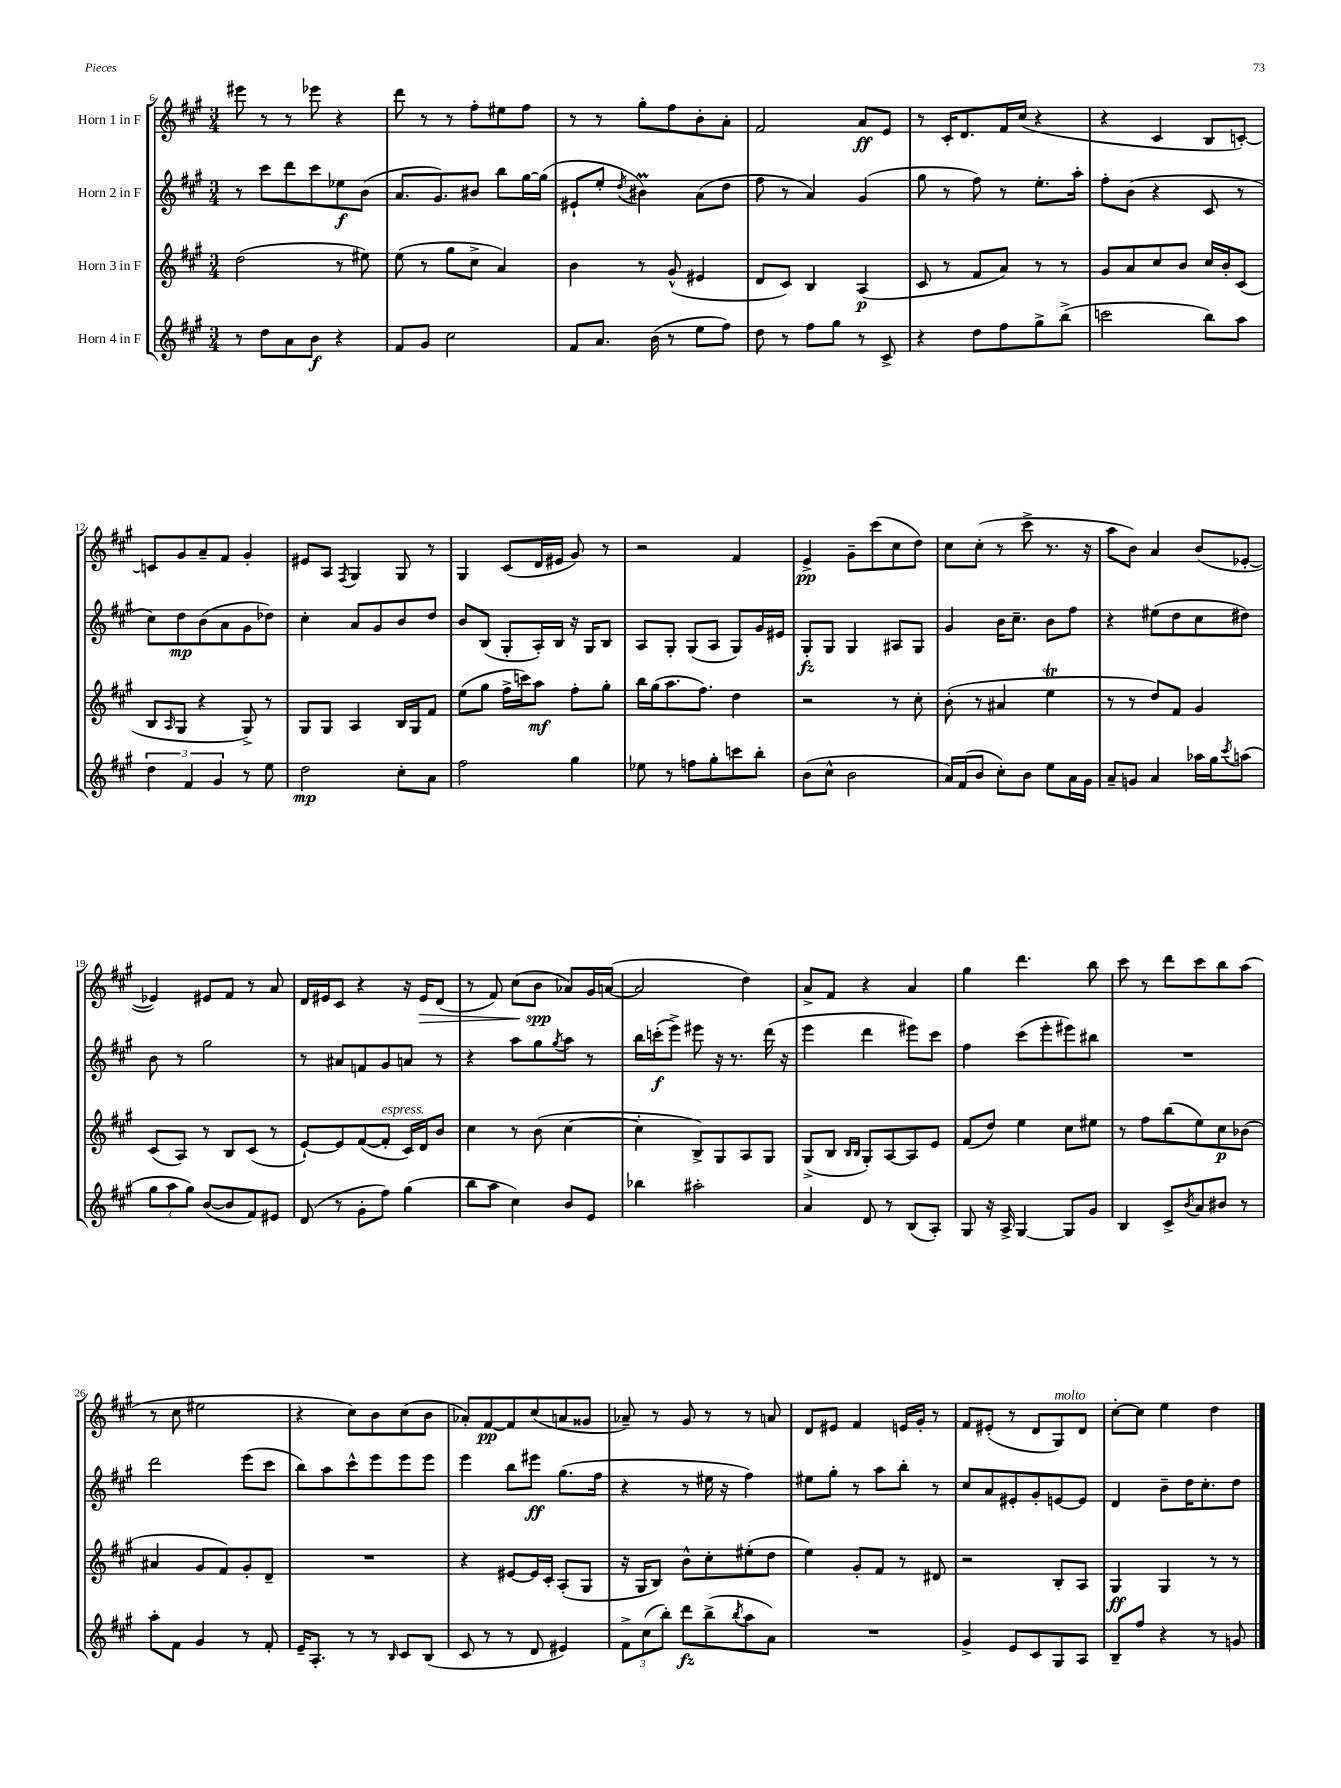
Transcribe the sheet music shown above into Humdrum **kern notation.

**kern	**kern	**kern	**kern
*staff4	*staff3	*staff2	*staff1
*clefG2	*clefG2	*clefG2	*clefG2
*k[f#c#g#]	*k[f#c#g#]	*k[f#c#g#]	*k[f#c#g#]
*M3/4	*M3/4	*M3/4	*M3/4
8r	(2dd	8r	8eee#
8dd	.	8ccc#	8r
8a	.	8ddd	8r
8b	.	8ccc#	8eee-
4r	8r	8ee-	4r
.	8ee#)	(8b	.
=	=	=	=
8f#	(8ee	8.a	8ddd
8g#	8r	.	8r
.	.	8.g#)	.
2cc#	8gg#	.	8r
.	8cc#^	8b#	8ff#'
.	4a)	8bb	8ee#
.	.	[16gg#	8ff#
.	.	(16gg#]	.
=	=	=	=
8f#	4b	8e#`	8r
8.a	.	8ee'	8r
.	.	8qdd	.
.	8r	4b#)	8gg#'
(16b	.	.	.
8r	(8g#^^	.	8ff#
8ee	4e#	(8a	8b'
8ff#)	.	8dd	8a'
=	=	=	=
8dd	8d	8ff#	2f#
8r	8c#)	8r	.
8ff#	4B	4a)	.
8gg#	.	.	.
8r	(4A	(4g#	8a
8c#^	.	.	8e
=	=	=	=
4r	8c#	8gg#	8r
.	8r	8r	16c#'
.	.	.	8.d
8dd	8f#	8ff#)	.
8ff#	8a)	8r	16f#
.	.	.	(16cc#
8gg#^	8r	8.ee'	4r
(8bb^	8r	.	.
.	.	16aa'	.
=	=	=	=
2ccc	8g#	8ff#'	4r
.	8a	(8b	.
.	8cc#	4r	4c#
.	8b	.	.
8bb)	16cc#	8c#	8B
.	16b'	.	.
8aa	(8c#	8r	[8c')
=	=	=	=
6dd	8B	8cc#)	8c]
.	16qqA	.	.
.	8G#	8dd	8g#
6f#	.	.	.
.	4r	(8b	8a~
6g#	.	.	.
.	.	8a	8f#
8r	8G#^)	8g#	4g#'
8ee	8r	8dd-)	.
=	=	=	=
2dd	8G#	4cc#'	8e#
.	8G#	.	8A
.	.	.	8qF#
.	4A	8a	4G#
.	.	8g#	.
8cc#'	16B	8b	8G#
.	16G#	.	.
8a	8f#	8dd	8r
=	=	=	=
2ff#	(8ee	8b	4G#
.	8gg#	(8B	.
.	16ff#^	8G#'	(8c#
.	16ccc)	.	.
.	8aa	16A')	16d
.	.	16B	16e#
4gg#	8ff#'	16r	8g#)
.	.	16G#	.
.	8gg#'	8B	8r
=	=	=	=
8ee-	16bb	8A	2r
.	(16gg#	.	.
8r	8.aa	8G#'	.
8ff	.	(8G#	.
.	8.ff#)	.	.
8gg#'	.	8A	.
8ccc	4dd	8G#)	4f#
8bb'	.	16g#	.
.	.	16e#	.
=	=	=	=
(8b	2r	8G#'	4e^
8cc#^^	.	8G#	.
2b	.	4G#	8g#~
.	.	.	(8ccc#
.	8r	8A#	8cc#
.	8cc#'	8G#	8dd)
=	=	=	=
16a)	(8b'	4g#	8cc#
(16f#	.	.	.
8b	8r	.	(8cc#'
8cc#')	4a#	16b	8r
.	.	8.cc#~	.
8b	.	.	8ccc#^
8ee	4ee	8b	8.r
16a	.	8ff#	.
16g#	.	.	16r
=	=	=	=
8a~	8r	4r	8aa
8g	8r	.	8b)
4a	8dd)	(8ee#	4a
.	8f#	8dd	.
16aa-	4g#	8cc#	(8b
16gg#	.	.	.
8qccc#	.	.	.
(8aa	.	8dd#)	[8e-'
=	=	=	=
12gg#	(8c#	8b	4e-])
12aa	.	.	.
.	8A)	8r	.
12gg#)	.	.	.
([8b	8r	2gg#	8e#
8b]	8B	.	8f#
8f#)	(8c#	.	8r
8e#	8r	.	8a
=	=	=	=
(8d	[8e`)	8r	16d
.	.	.	16e#
8r	8e]	8a#	8c#
8g#'	([8f#	8f	4r
8ff#)	8f#']	8g#	.
(4gg#	16c#)	8a	16r
.	16d	.	16e#
.	8b	8r	(8d
=	=	=	=
8bb	4cc#	4r	8r
8aa	.	.	8f#)
4cc#)	8r	8aa	(8cc#
.	(8b	8gg#	8b
.	.	8qgg#	.
8b	[4cc#	8aa	8a-)
8e	.	8r	16g#
.	.	.	([16a
=	=	=	=
4bb-	4cc#']	16bb	2a]
.	.	(16ccc'	.
.	.	8eee^)	.
2aa#'	8B^)	8eee#	.
.	8G#	16r	.
.	.	8.r	.
.	8A	.	4dd)
.	8G#	(16ddd	.
.	.	16r	.
=	=	=	=
4a	(8G#^	4eee	8a^
.	8B	.	8f#
.	16qqB	.	.
.	16qqB	.	.
8d	8G#')	4ddd	4r
8r	[8A	.	.
(8B	8A]	8eee#)	4a
8A')	8e	8ccc#	.
=	=	=	=
8G#	(8f#	4ff#	4gg#
16r	8dd)	.	.
16A^	.	.	.
[4G#	4ee	(8ccc#	4.ddd
.	.	8eee'	.
8G#]	8cc#	8eee#)	.
8g#	8ee#	8bb#	8bb
=	=	=	=
4B	8r	2.r	8ccc#
.	8ff#	.	8r
8c#^	(8bb	.	8ddd
8qb	.	.	.
8a	8ee)	.	8ccc#
8b#	8cc#	.	8bb
8r	(8b-	.	(8aa
=	=	=	=
8aa'	4a#	2ddd	8r
8f#	.	.	8cc#
4g#	8g#	.	2ee#
.	8f#)	.	.
8r	8g#'	(8eee	.
8f#'	8d~	8ccc#	.
=	=	=	=
16e~	2.r	8bb)	4r
8.A'	.	.	.
.	.	8aa	.
8r	.	8ccc#^^	8cc#)
8r	.	8eee	8b
16qqB	.	.	.
8c#	.	8eee	(8cc#
(8B	.	8eee	8b
=	=	=	=
8c#	4r	4eee	8a-')
8r	.	.	[8f#
8r	[8e#	8bb	8f#]
8d	16e#]	8eee#	(8cc#
.	16c#'	.	.
4e#)	(8A'	(8.gg#	8a
.	8G#	.	8g##
.	.	16ff#	.
=	=	=	=
12f#^	16r	4r	8a-~)
.	16G#	.	.
(12cc#	.	.	.
.	8B)	.	8r
12bb')	.	.	.
8ddd	8b^^	8r	8g#
(8bb^	8cc#'	16ee#	8r
.	.	16r	.
8qbb	.	.	.
8aa	(8ee#'	4ff#)	8r
8a)	8dd	.	8a
=	=	=	=
2.r	4ee)	8ee#	8d
.	.	8gg#'	8e#
.	8g#'	8r	4f#
.	8f#	8aa	.
.	8r	8bb'	16e
.	.	.	16g#'
.	8d#	8r	8r
=	=	=	=
4g#^	2r	8cc#	8f#
.	.	8a	(8e#'
8e	.	8e#'	8r
8c#	.	8g#'	8d
8G#	8B'	[8e	8G#)
8A	8A	8e]	8d
=	=	=	=
8B~	4G#	4d	[8cc#'
8ff#	.	.	8cc#]
4r	4G#	8b~	4ee
.	.	16dd	.
.	.	8.cc#'	.
8r	8r	.	4dd
8g	8r	8dd	.
==	==	==	==
*-	*-	*-	*-
